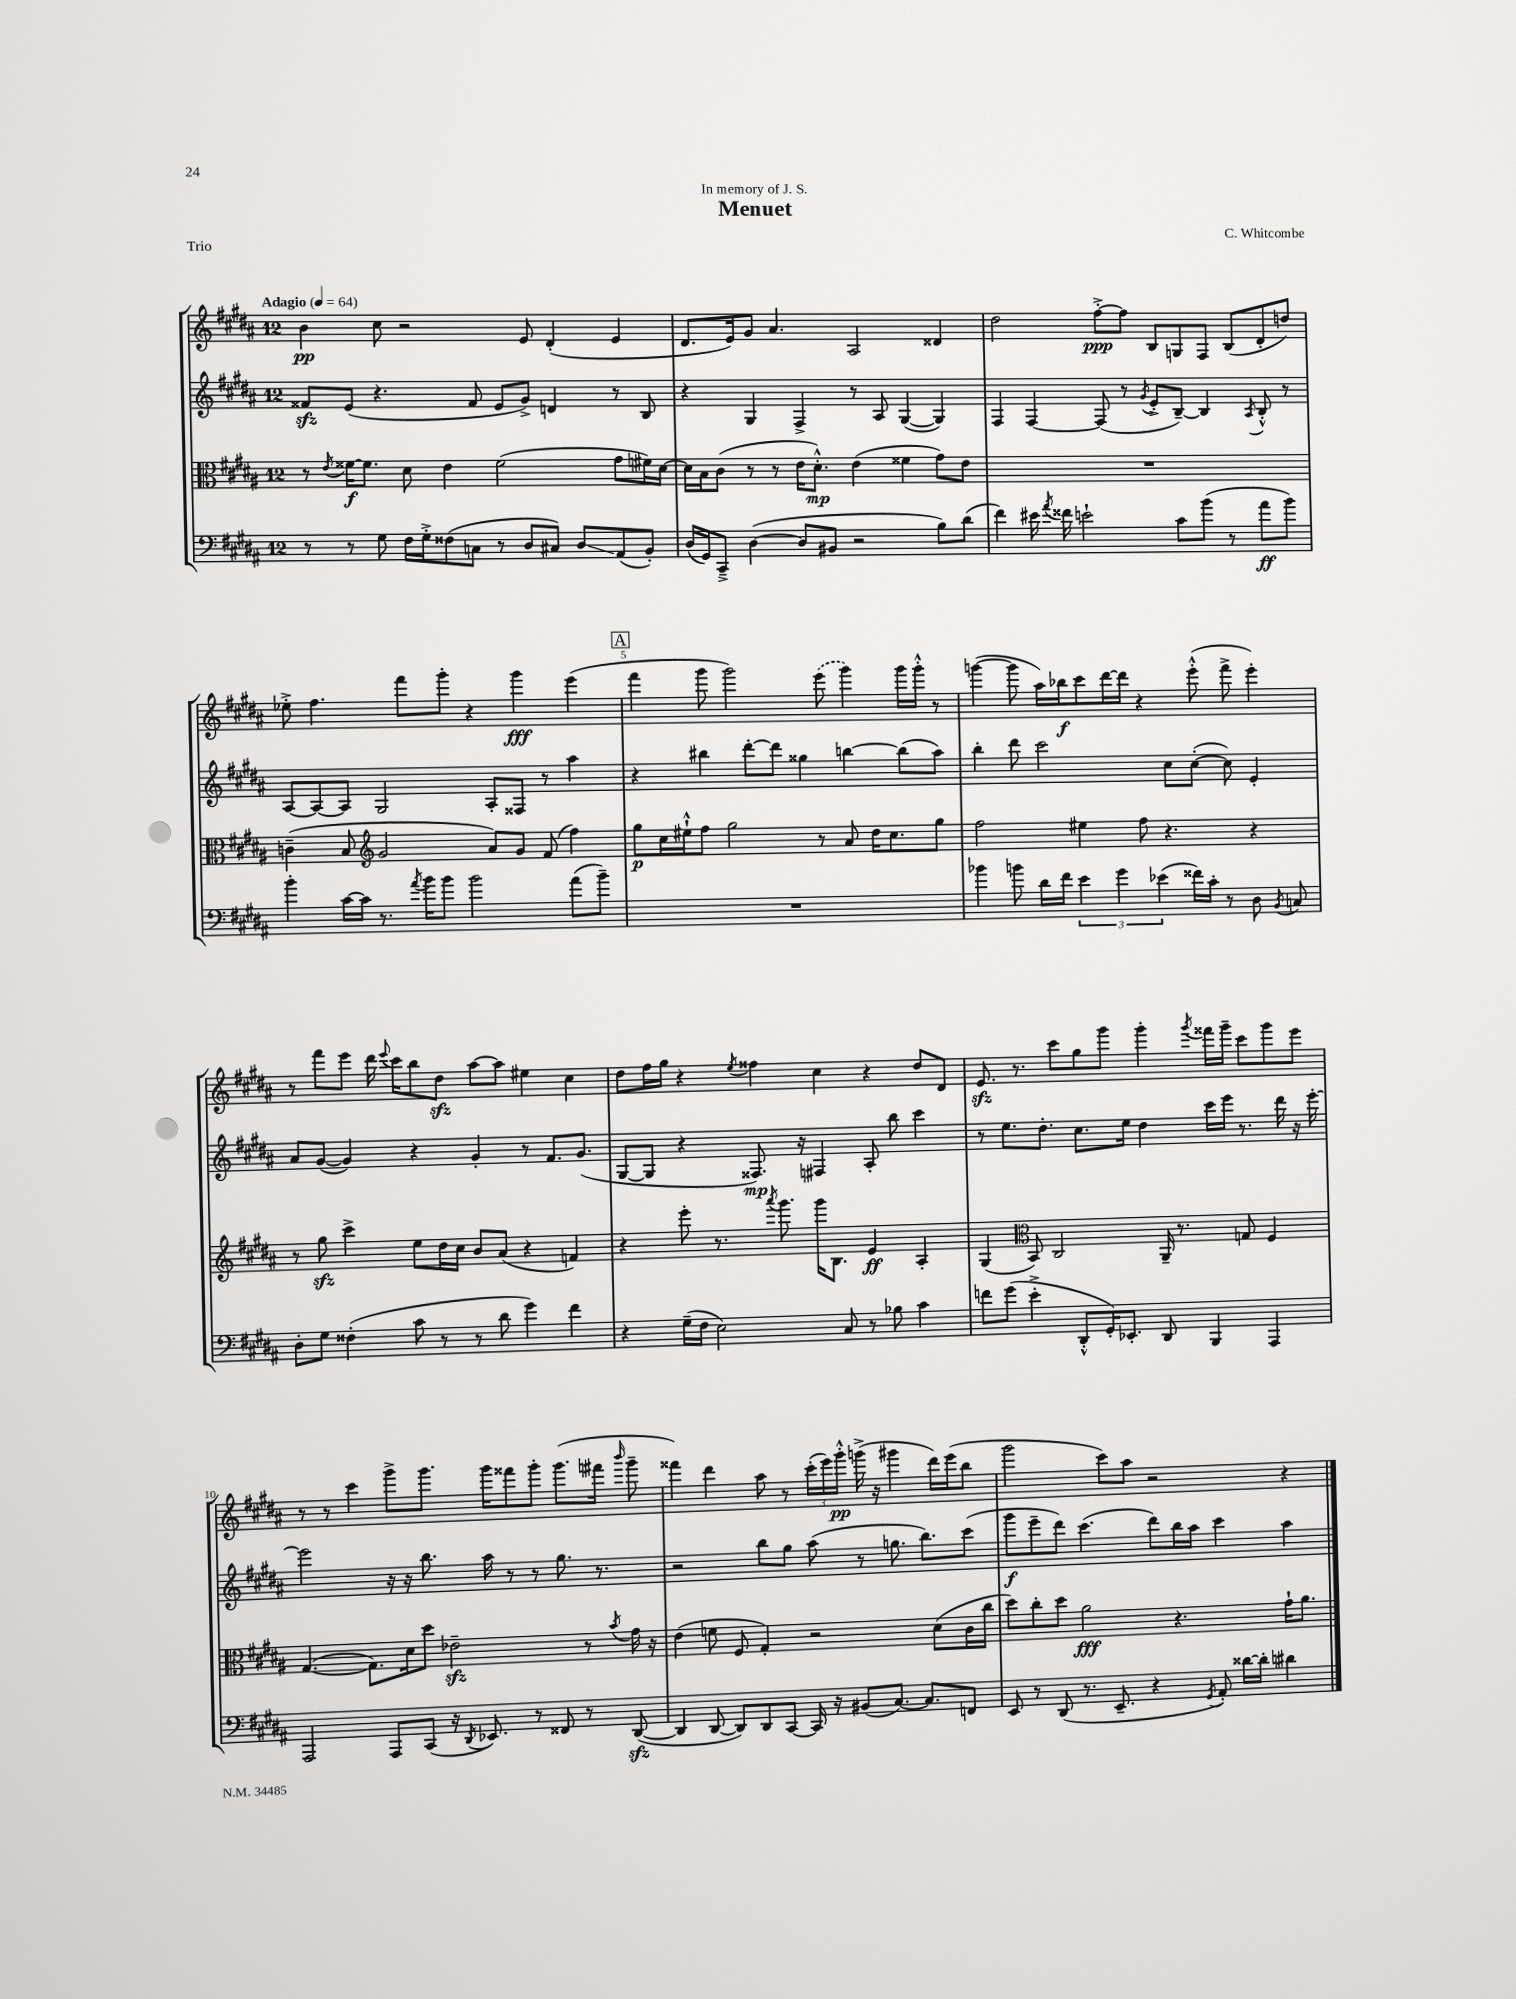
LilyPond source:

\header { title = "Menuet" composer = "C. Whitcombe" dedication = "In memory of J. S." piece = "Trio" }
<<
\new StaffGroup <<
\new Staff = "s0" {
    \clef treble \key b \major \once \override Staff.TimeSignature.style = #'single-digit \time 12/8 \tempo "Adagio" 4 = 64
    \autoBeamOff b'4\pp cis''8 r2 e'8 dis'4-.( e'4 |
    dis'8.[ e'16) gis'8] ais'4. ais2 disis'4 |
    dis''2 fis''8[~-.->\ppp fis''8] b8[ g8 fis8] b8[( dis'8-. d''8]) |
    ees''8-.-> fis''4. fis'''8[ gis'''8]-. r4 gis'''4\fff e'''4( |
    \mark \markup { \box "A" } fis'''4 gis'''8 gis'''2) \once \slurDashed e'''8( gis'''4) gis'''16[ gis'''16]-.-^ r8 |
    g'''4~( g'''8 ais''16[) bes''16\f cis'''8 dis'''16~ dis'''16] r4 e'''8-.-^( fis'''8-> e'''4-.) |
    r8 fis'''8[ e'''8] dis'''16 \appoggiatura { e'''8 } cis'''16[ b''8 dis''8]\sfz ais''8[~ ais''8] eis''4 cis''4 |
    dis''8[ fis''16 gis''16] r4 \acciaccatura { e''8 } fisis''4 cis''4 r4 dis''8[ dis'8] |
    e'8.\sfz r8. cis'''8[ gis''8 gis'''8] gis'''4-. \acciaccatura { gis'''8 } fisis'''16[ gis'''16]-- cis'''8[ gis'''8 e'''8] |
    r8 r8 cis'''4 gis'''8[-> gis'''8.] gis'''16[ fisis'''8 gis'''8]-. gis'''8.[( fis'''16] \grace { b'''16 } gis'''8-- |
    fisis'''4) dis'''4 ais''8 r8 \tuplet 3/2 { cis'''16[-.( e'''16) gis'''16]-.-^\pp } g'''16->( r16 gis'''4 dis'''16[) e'''16( b''8] |
    gis'''2 cis'''8[) ais''8] r2 r4 \bar "|." |
}
\new Staff = "s1" {
    \clef treble \key b \major \once \override Staff.TimeSignature.style = #'single-digit \time 12/8
    \autoBeamOff fisis'8[\sfz e'8]( r4. fisis'8 e'8[ gis'8]->) d'4 r8 b8 |
    r4 gis4 fis4-> r8 ais8 gis4~( gis4) |
    fis4 fis4~ fis8( r8 \acciaccatura { gis'8 } e'8[-.-> b8]~--) b4 \acciaccatura { ais8 } b8-.-^ r8 |
    ais8[~ ais8~ ais8] gis2 ais8[-. fisis8] r8 ais''4 |
    \mark \markup { \box "A" } r4 bis''4 dis'''8[~-. dis'''8] gisis''4 b''4~ b''8[( ais''8]) |
    b''4-. dis'''8 cis'''2 cis''8[ cis''8]~-.( cis''8) e'4-. |
    ais'8[ gis'8]~( gis'4) r4 gis'4-. r8 fis'8.[ gis'8.]( |
    gis8[~ gis8] r4 fisis8.\mp) r16 fis4 ais8-. b''8 cis'''4 |
    r8 e''8.[ dis''8.]-. cis''8.[ e''16] dis''4 cis'''16[ e'''16] r8. dis'''16 r16 e'''16~-. |
    e'''2 r16 r16 b''8. ais''16 r8 r8 gis''8. r8. |
    r2 b''8[ gis''8] ais''8( r8 g''8. b''8.[) cis'''8]( |
    gis'''8[\f e'''8-- dis'''8]) cis'''4.( dis'''8[) b''16 ais''16] cis'''4 ais''4 \bar "|." |
}
\new Staff = "s2" {
    \clef alto \key b \major \once \override Staff.TimeSignature.style = #'single-digit \time 12/8
    \autoBeamOff r8 \acciaccatura { e'8 } fisis'16[~\f fisis'8.] dis'8 e'4 fisis'2( gis'8[ fis'16) dis'16]~ |
    dis'16[ b16 cis'8]( r8 r8 e'16[ dis'8.]-.-^\mp) e'4( fisis'4 gis'8[) e'8] |
    R1. |
    c'4--( b8 \clef treble gis'2 ais'8[) gis'8] fis'8( fis''4) |
    \mark \markup { \box "A" } gis''8[\p cis''16 eis''16-!-^ fis''8] gis''2 r8 ais'8 dis''16[ cis''8. gis''8] |
    fis''2 eis''4 fis''8 r4. r4 |
    r8 gis''8\sfz cis'''4-> e''8[ dis''16 cis''16] b'8[ ais'8]( r4 f'4) |
    r4 e'''8-. r8. \acciaccatura { ais'''8 } gis'''8. gis'''16[ b8.] e'4\ff ais4-. |
    gis4( \clef alto b,8) cis2 ais,16-- r8. g8 fis4 |
    gis4.~( gis8.[) dis'16 dis''8] ees'2--\sfz r8 \acciaccatura { b'8 } gis'16 r16 |
    e'4( f'8 fis8 gis4-.) r2 dis'8[( cis'16 cis''16] |
    dis''8[) cis''8-. dis''8] ais'2\fff r4. gis'16[-! ais'8.] \bar "|." |
}
\new Staff = "s3" {
    \clef bass \key b \major \once \override Staff.TimeSignature.style = #'single-digit \time 12/8
    \autoBeamOff r8 r8 gis8 fis16[ gis16-.-> fisis8( c8] r8 dis8[ cis8]) dis8[\glissando ais,8( b,8]-.) |
    dis16[( gis,16) cis,8]---> dis4~( dis8[ bis,8] r2 b8[) dis'8]( |
    fis'4) eis'16 \acciaccatura { ais'8 } fisis'16 e'2-! cis'8[ b'8]( r8 ais'8[\ff b'8]) |
    b'4-. cis'16[~ cis'16] r8. \acciaccatura { ais'8 } b'16[ b'8] b'2 ais'8[( b'8]--) |
    \mark \markup { \box "A" } R1. |
    bes'4 b'8 dis'16[ fis'16] \tuplet 3/2 { e'4 gis'4 ees'4( } fisis'16[) cis'16]-. r8 dis8 \acciaccatura { b,8 } c8 |
    dis8[-. gis8] fisis4-.( cis'8 r8 r8 dis'8 gis'4) fis'4 |
    r4 gis16[--( fis16] e2) cis8 r8 bes8 cis'4 |
    f'8[ gis'8]( e'4-.-> dis,8[-.-^ gis,16-.) ees,8.]-. dis,8 b,,4 ais,,4 |
    ais,,2 ais,,8[ cis,8]( r16 \acciaccatura { dis,8 } ees,8.) r8 fisis,8 r8 dis,8~\sfz( |
    dis,4 dis,8~ dis,8[) dis,8 cis,8]~ cis,16 r16 bis,8[( cis8.]~) cis8.[ f,8] |
    e,8 r8 dis,8( r8. e,8.-- r4 \acciaccatura { gis,8 } ais,8-.) disis'16[~ disis'16]-. dis'4 \bar "|." |
}
>>
>>
\layout { \context { \Score \override BarNumber.break-visibility = ##(#f #t #t) barNumberVisibility = #(every-nth-bar-number-visible 5) } }
